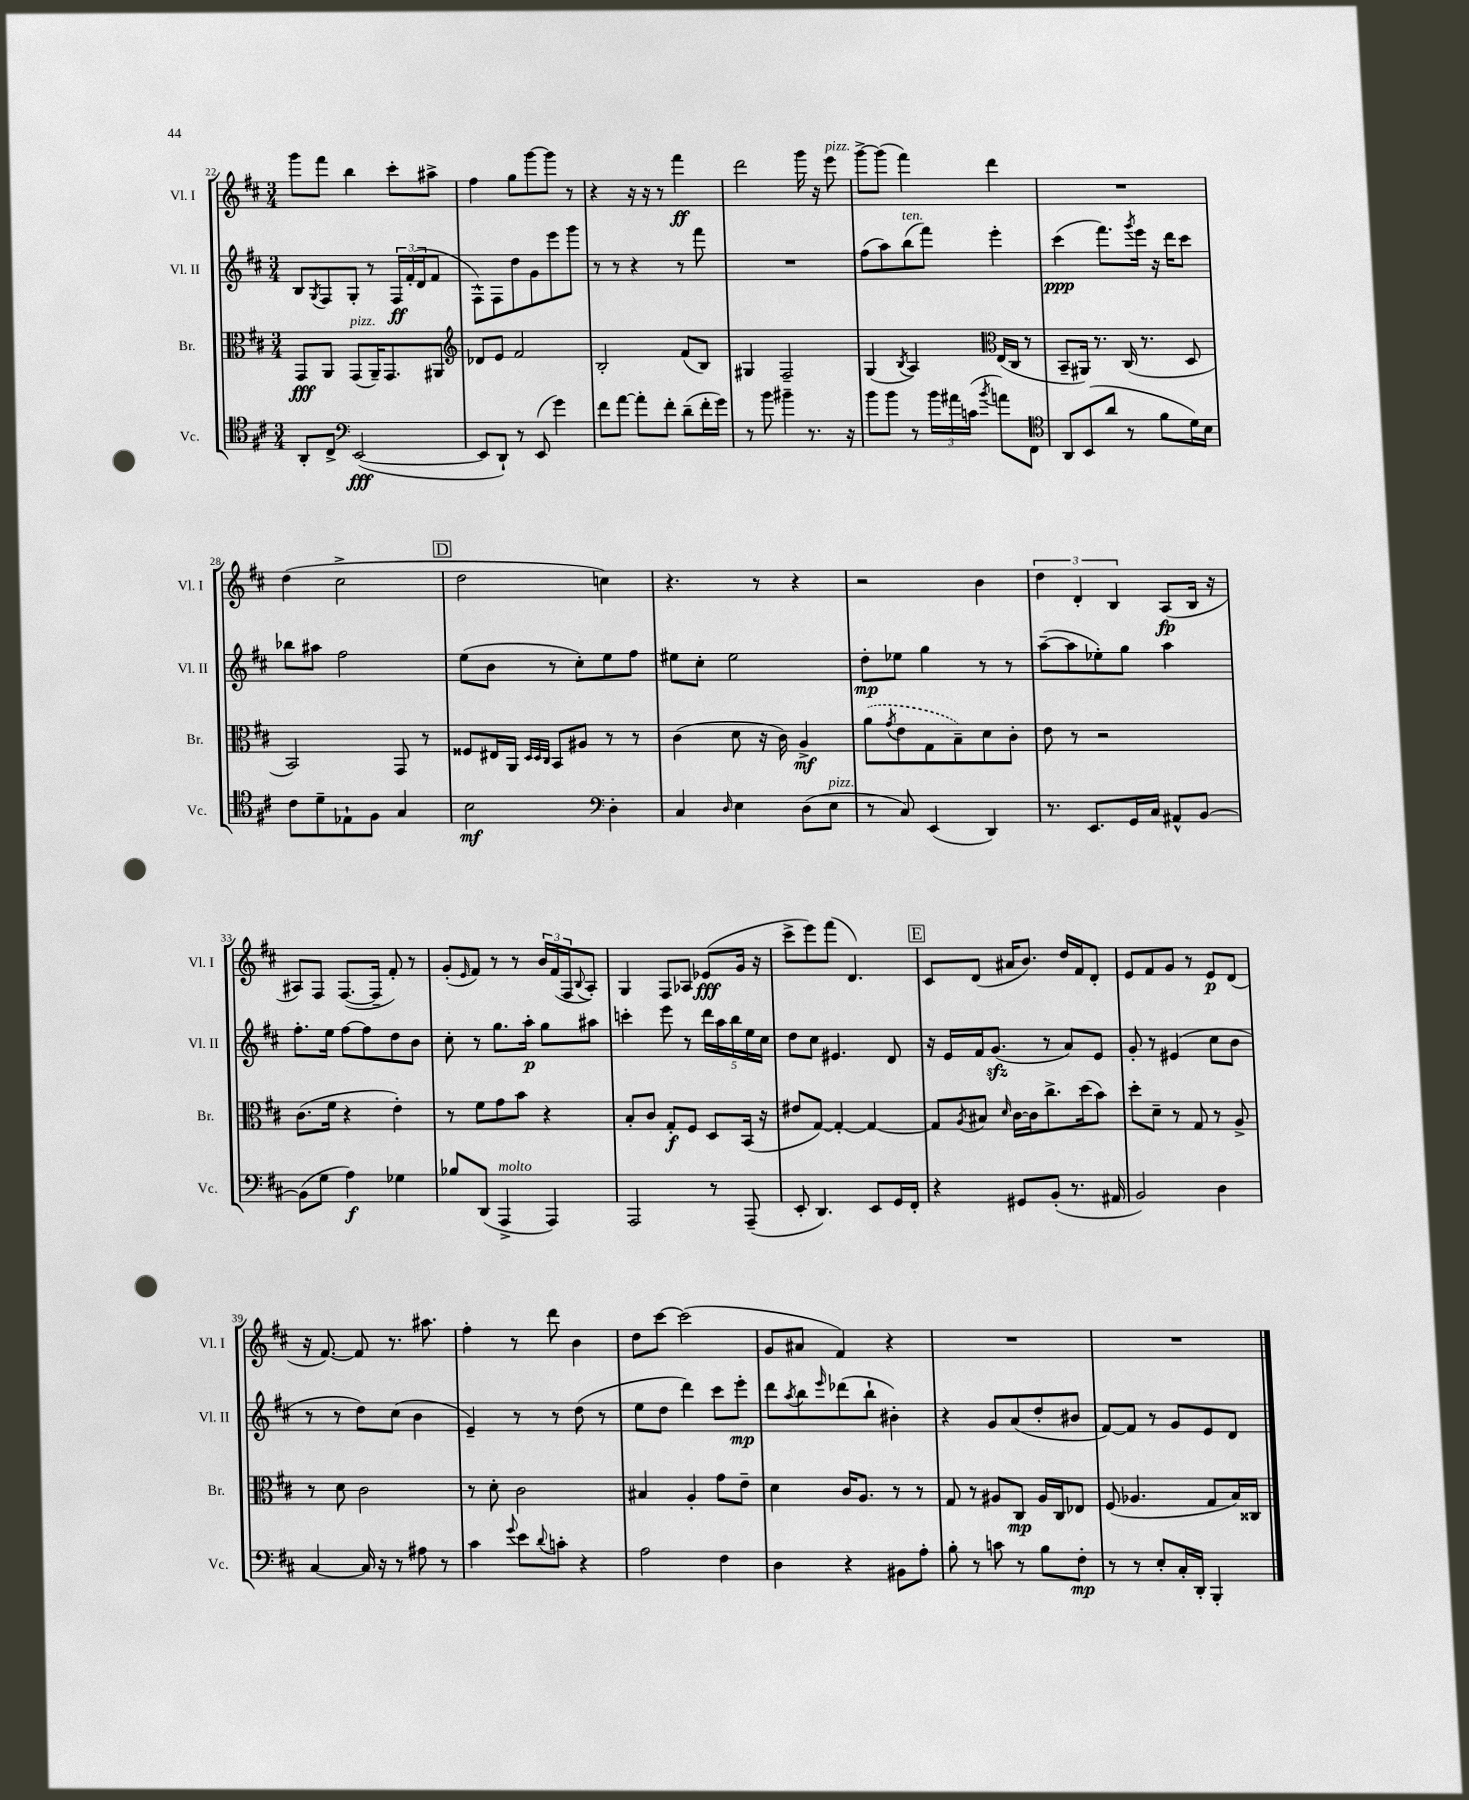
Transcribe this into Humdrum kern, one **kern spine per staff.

**kern	**kern	**kern	**kern
*staff4	*staff3	*staff2	*staff1
*clefC4	*clefC3	*clefG2	*clefG2
*k[f#c#]	*k[f#c#]	*k[f#c#]	*k[f#c#]
*M3/4	*M3/4	*M3/4	*M3/4
8AA'/L	8GG/L	8B/L	8ggg\L
.	.	8qG/	.
8C#^/J	8AA/J	8F#/	8fff#\J
*clefF4	*	*	*
([2EE/	(8GG/L	8G'/J	4bb\
.	16AA~/K)	8r	.
.	8.GG/	.	.
.	.	24F#/LL	8ccc#'\L
.	.	(24f#'/	.
.	.	24d/J	.
.	8AA#/J	8f#/J	8aa#^\J
=	=	=	=
*	*clefG2	*	*
8EE/]L	8d-/L	8F#^^\L)	4ff#\
8DD`/J)	8e/J	8F#\	.
8r	2f#/	8dd\	8gg\L
(8EE/	.	8g\	[8ggg\
4g\)	.	8eee\	8ggg\]J
.	.	8ggg\J	8r
=	=	=	=
8f#\L	2B'/	8r	4r
[8a\J	.	8r	.
8a'\]L	.	4r	16r
.	.	.	16r
8f#'\J	.	.	8r
(8d~\L	(8f#/L	8r	4fff#\
16f#'\L	8B/J)	8fff#\	.
16g\JJ)	.	.	.
=	=	=	=
8r	4G#/	2.r	2ddd\
8b\	.	.	.
4b#~\	2F#~/	.	.
8.r	.	.	16ggg\
.	.	.	16r
.	.	.	8eee\
16r	.	.	.
=	=	=	=
8b\L	(4G/	(8ff#\L	[8ggg^\L
8b\J	.	8aa\)	(8ggg\]J
.	8qB/	.	.
8r	4A/)	(8bb\	4fff#\)
24b\LL	.	8fff#\J)	.
24a#\	.	.	.
(24c\JJ	.	.	.
*	*clefC3	*	*
8qb/	.	.	.
8a\L)	(16E/LL	4eee'\	4ddd\
.	16C#/JJ	.	.
8FF#\J	8r	.	.
=	=	=	=
*clefC4	*	*	*
8AA/L	8BB~/L	(4ccc#\	2.r
(8BB/	16AA#/Jk)	.	.
.	8.r	.	.
8a/J	.	8.fff#\L)	.
8r	(16C#/	.	.
.	.	8qggg/	.
.	8.r	16eee\Jk	.
8f#\L	.	16r	.
.	.	16ddd\LK	.
16d\L)	8D/	8ccc#\J	.
16B\JJ	.	.	.
=	=	=	=
8c#\L	2BB/)	8bb-\L	(4dd\
8d~\	.	8aa#\J	.
8E-`\	.	2ff#\	2cc#^\
8F#\J	.	.	.
4G/	8GG/	.	.
.	8r	.	.
=	=	=	=
2B\	8F##/L	(8ee\L	2dd\
.	16E#/L	8b\J	.
.	16AA/JJ	.	.
.	32qqD/LLL	.	.
.	32qqD/	.	.
.	32qqC#/JJJ	.	.
.	8BB/L	8r	.
.	8A#/J	8cc#'\L)	.
*clefF4	*	*	*
4D'\	8r	8ee\	4cc\)
.	8r	8ff#\J	.
=	=	=	=
4C#/	(4c#\	8ee#\L	4.r
.	.	8cc#'\J	.
16qqD/	.	.	.
4E\	8d\	2ee#\	.
.	16r	.	8r
.	16c#\)	.	.
(8D\L	4A^/	.	4r
8E\J	.	.	.
=	=	=	=
8r	(8a\L	8dd'\L	2r
.	8qg/	.	.
8C#/)	8e\	8ee-\J	.
(4EE/	8G\	4gg\	.
.	8B~\)	.	.
4DD/)	8d\	8r	4b\
.	8c#'\J	8r	.
=	=	=	=
8.r	8e\	([8aa~\L	6dd\
.	8r	8aa\]	.
.	.	.	6d'/
8.EE/L	.	.	.
.	2r	8ee-'\)	.
.	.	.	6B/
16GG/L	.	8gg\J	.
16C#/JJ	.	.	.
8AA#^^/L	.	4aa\	(8A/L
[8BB/J	.	.	16B/Jk
.	.	.	16r
=	=	=	=
(8BB\]L	(8.c#\L	8.ff#'\L	8A#/L)
8G\J	.	.	8F#/J
.	16f#\Jk	16ee\Jk	.
4A\)	4r	[8ff#\L	([8.F#/L
.	.	8ff#\]	.
.	.	.	16F#~/]Jk
4G-\	4e'\)	8dd\	8f#'/)
.	.	8b\J	8r
=	=	=	=
8B-/L	8r	8cc#'\	(8g'/L
.	.	.	16qqe/
(8DD/J	8f#\L	8r	8f#/J)
4AAA^/	8g\	8.gg\L	8r
.	8b\J	.	8r
.	.	16aa'\Jk	.
4AAA/)	4r	8gg\L	24b/LL
.	.	.	(24f#/
.	.	.	24F#/J
.	.	.	8qqB/
.	.	8aa#\J	8A'/J)
=	=	=	=
2AAA/	8B'/L	4ccc'\	4G/
.	8c#/J	.	.
.	8G'/L	8eee\	8F#/L
.	8F#/J	8r	8A-/J
8r	8D/L	20ddd\LL	(8e-/L
.	.	20aa\	.
.	.	20bb\	.
(8AAA~/	(16BB/Jk	.	16g/Jk
.	.	20ee\	.
.	16r	.	16r
.	.	20cc#\JJ	.
=	=	=	=
8EE'/	8e#/L	8dd\L	8ccc#^\L
4.DD/)	[8G/J)	8cc#\J	8eee\)
.	4G'/_	4.e#/	(8fff#\J
.	.	.	4.d/)
8EE/L	4G/_	.	.
16GG/L	.	8d/	.
16FF#'/JJ	.	.	.
=	=	=	=
4r	8G/]L	16r	8c#/L
.	.	16e/LL	.
.	8qA/	.	.
.	8B#/J	16f#/J	(8d/J
.	.	(8.g/J	.
.	16qqd/	.	.
8GG#/L	[16c#\LL	.	16a#/LK
.	16c#\]J	.	8.b/J)
(8BB'/J	8.cc#^\	8r	.
8.r	.	8a/L)	16dd/LL
.	(16dd\k	.	16f#/J
.	8b\J)	8e/J	8d'/J
16AA#/	.	.	.
=	=	=	=
2BB/)	8dd'\L	8g'/	8e/L
.	8d~\J	8r	8f#/
.	8r	(4e#/	8g/J
.	8G/	.	8r
4D\	8r	8cc#\L	8e/L
.	8A^/	8b\J	(8d/J
=	=	=	=
[4C#/	8r	8r	16r
.	.	.	[8.f#/)
.	8d\	8r	.
16C#/]	2c#\	8dd\L)	8f#/]
16r	.	.	.
8r	.	(8cc#\J	8.r
8A#\	.	4b\	.
.	.	.	8.aa#\
8r	.	.	.
=	=	=	=
4c#\	8r	4e~/)	4ff#'\
.	8d'\	.	.
8qqg/	.	.	.
8e\L	2c#\	8r	8r
8qqd/	.	.	.
8c'\J	.	8r	8ddd\
4r	.	(8dd\	4b\
.	.	8r	.
=	=	=	=
2A\	4B#/	8ee\L	8dd\L
.	.	8dd\J	[8ccc#\J
.	4A'/	4ddd\)	(2ccc#\]
4F#\	8g\L	8ccc#\L	.
.	8e~\J	8eee'\J	.
=	=	=	=
4D\	4d\	8ddd\L	8g/L
.	.	8qaa/	.
.	.	8bb\	8a#/J
.	.	16qqeee/	.
4r	16c#/LK	(8ddd-\	4f#/)
.	8.A/J	.	.
.	.	8bb`\J	.
8BB#\L	8r	4b#'\)	4r
8A'\J	8r	.	.
=	=	=	=
8B'\	8G/	4r	2.r
8r	8r	.	.
8c\	8A#/L	8g/L	.
8r	8C#/J	(8a/	.
8B\L	16A#/LL	8dd'/	.
.	16C#/J	.	.
8F#'\J	8E-/J	8b#/J	.
=	=	=	=
8r	(8F#/	[8f#/L)	2.r
8r	4.A-/	8f#/]J	.
8E'/L	.	8r	.
16C#'/L	.	8g/L	.
16DD'/JJ	.	.	.
4BBB'/	8G/L	8e/	.
.	16B/L)	8d/J	.
.	16C##/JJ	.	.
==	==	==	==
*-	*-	*-	*-
